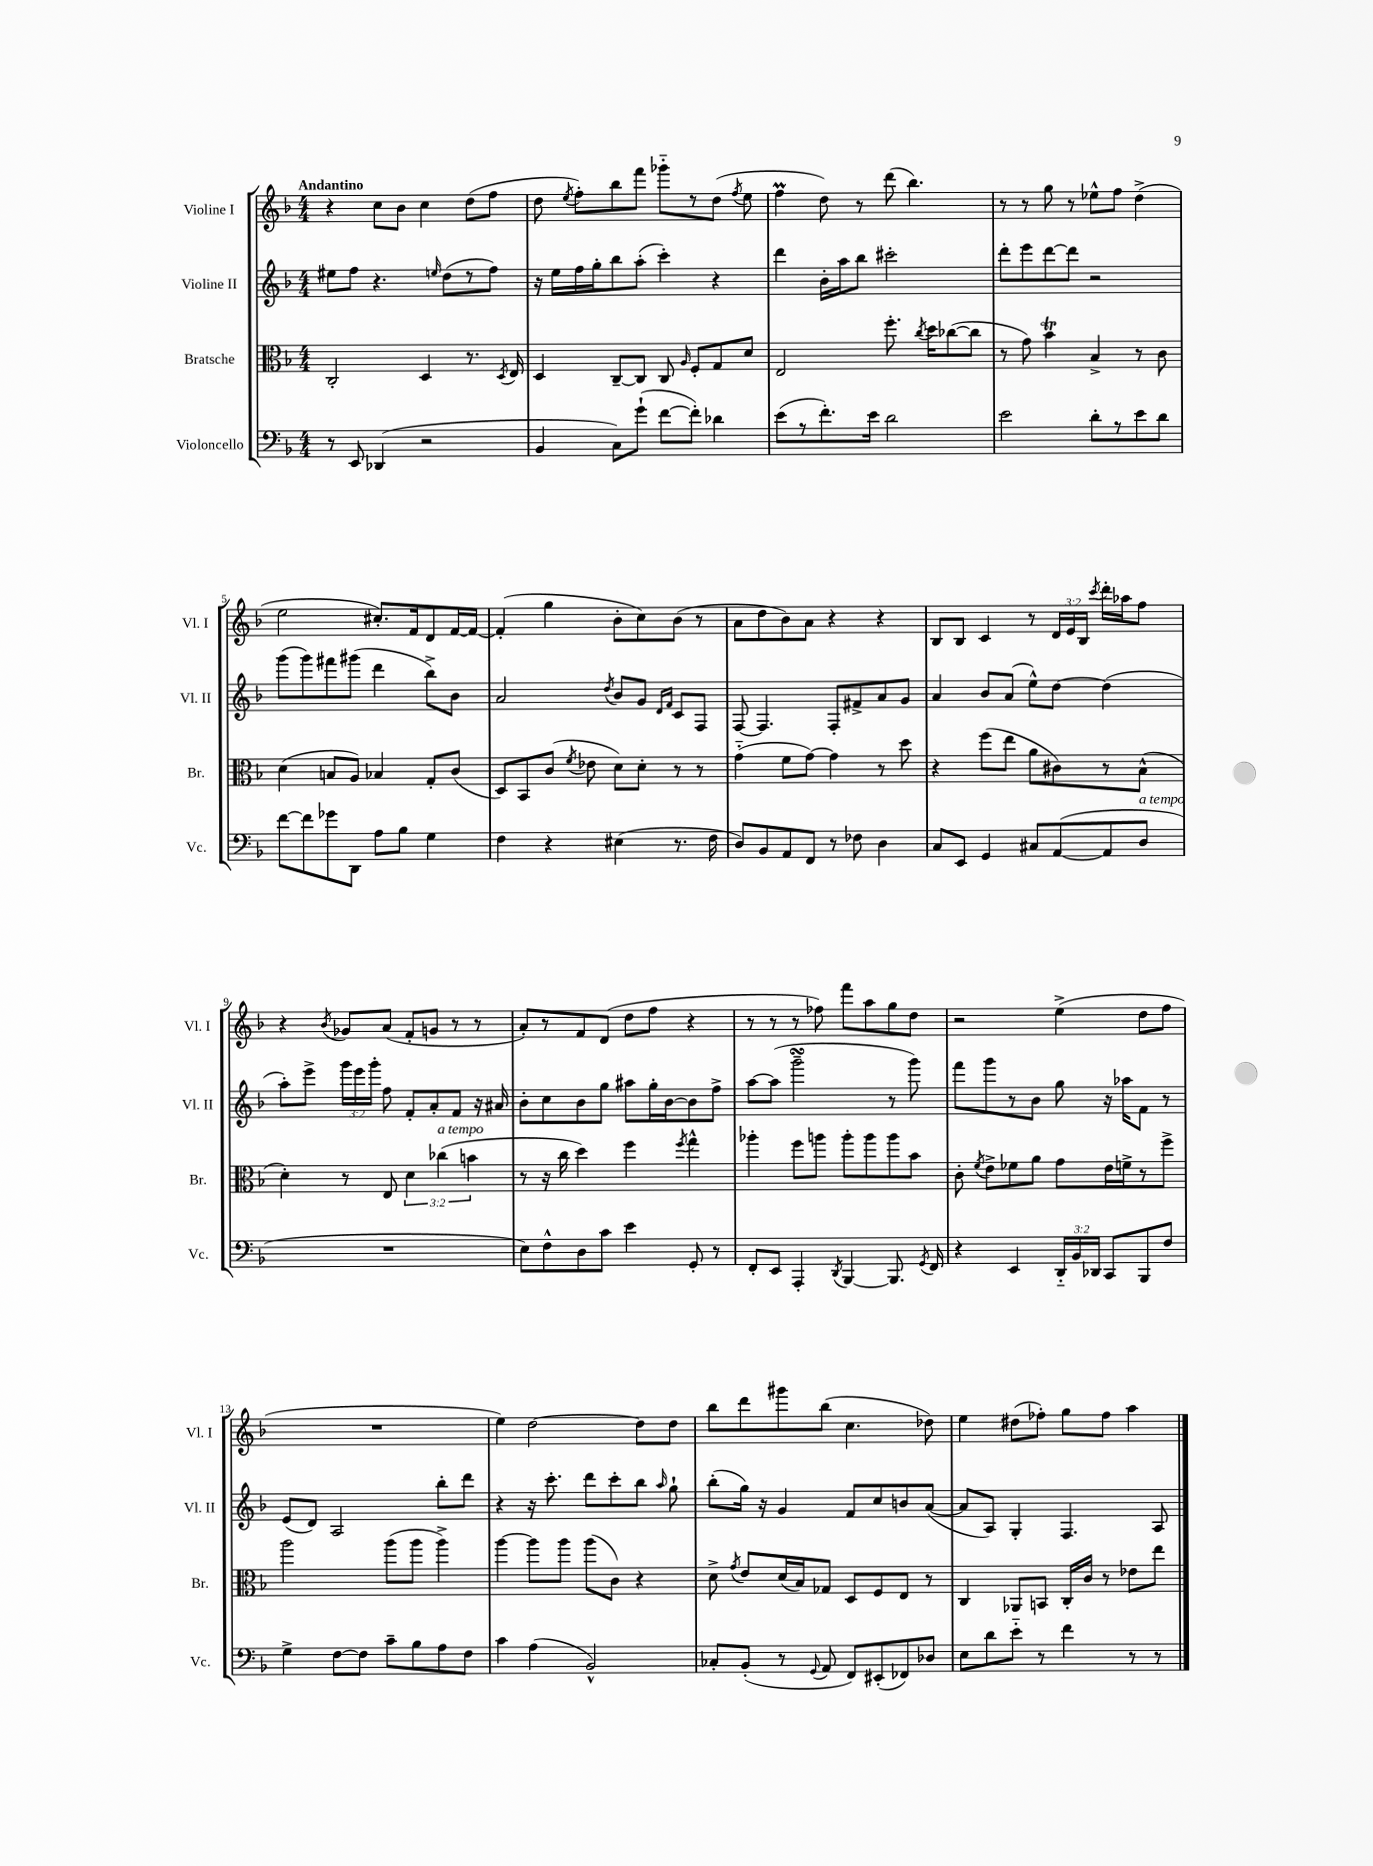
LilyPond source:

<<
\new StaffGroup <<
\new Staff = "s0" \with { instrumentName = "Violine I" shortInstrumentName = "Vl. I" } {
    \clef treble \key f \major \numericTimeSignature \time 4/4 \override Staff.TupletNumber.text = #tuplet-number::calc-fraction-text \tempo "Andantino"
    \autoBeamOff r4 c''8[ bes'8] c''4 d''8[( f''8] |
    d''8 \acciaccatura { e''8 } f''8[-.) bes''8 f'''8] ges'''8[-_ r8 d''8]( \acciaccatura { f''8 } e''8 |
    f''4\prall d''8) r8 d'''8( bes''4.) |
    r8 r8 g''8 r8 ees''8[-^ f''8] d''4->( |
    e''2 cis''8.[-.) f'16 d'8 f'16~ f'16]~ |
    f'4-.( g''4 bes'8[-. c''8) bes'8]( r8 |
    a'8[ d''8 bes'8) a'8] r4 r4 |
    bes8[ bes8] c'4 r8 \tuplet 3/2 { d'16[ e'16 bes16] } \acciaccatura { c'''8 } d'''16[-. aes''16 f''8] |
    r4 \acciaccatura { bes'8 } ges'8[ a'8]( f'8[-. g'8] r8 r8 |
    a'8[-.) r8 f'8 d'8]( d''8[ f''8] r4 |
    r8 r8 r8 fes''8) f'''8[ a''8 g''8 d''8] |
    r2 e''4->( d''8[ f''8] |
    R1 |
    e''4) d''2~ d''8[ d''8] |
    bes''8[ d'''8 gis'''8 bes''8]( c''4. des''8) |
    e''4 dis''8[( fes''8]-.) g''8[ fes''8] a''4 \bar "|." |
}
\new Staff = "s1" \with { instrumentName = "Violine II" shortInstrumentName = "Vl. II" } {
    \clef treble \key f \major \numericTimeSignature \time 4/4 \override Staff.TupletNumber.text = #tuplet-number::calc-fraction-text
    \autoBeamOff eis''8[ f''8] r4. \grace { e''16 } d''8[( r8 f''8]) |
    r16 e''16[ f''16 g''16-. bes''8 a''8]-.( c'''4-.) r4 |
    d'''4 bes'16[-. a''16 bes''8] cis'''2-. |
    d'''8[-. e'''8 d'''8~ d'''8] r2 |
    g'''8[( g'''8) fis'''8 gis'''8]( d'''4 bes''8[->) bes'8] |
    a'2 \acciaccatura { d''8 } bes'8[ g'8] \grace { d'16[ f'16] } c'8[ f8] |
    f8~ f4. f8[-. fis'8-> a'8 g'8] |
    a'4 bes'8[ a'8]( e''8[-^) d''8]~ d''4( |
    a''8[-.) e'''8]-> \tuplet 3/2 { g'''16[ e'''16 g'''16]-. } f''8 f'8[-. a'8-. f'8] r16 ais'16 |
    bes'8[-. c''8 bes'8 g''8] ais''8[ g''16-. bes'16~ bes'8 f''8]-> |
    a''8[~ a''8]( g'''2--\turn r8 g'''8) |
    f'''8[ g'''8 r8 bes'8] g''8 r16 aes''16[ f'8] r8 |
    e'8[( d'8]) a2 bes''8[-. d'''8] |
    r4 r16 c'''8.-. d'''8[ c'''8-. bes''8] \grace { a''16 } g''8-! |
    bes''8[-.( g''16]) r16 g'4 f'8[ c''8 b'8 a'8]~( |
    a'8[ a8]) g4-. f4. a8 \bar "|." |
}
\new Staff = "s2" \with { instrumentName = "Bratsche" shortInstrumentName = "Br." } {
    \clef alto \key f \major \numericTimeSignature \time 4/4 \override Staff.TupletNumber.text = #tuplet-number::calc-fraction-text
    \autoBeamOff c2-. d4 r8. \acciaccatura { d8 } e16 |
    d4 c8[~-- c8] c8 \grace { a16 } f8[-. g8 d'8] |
    e2 f''8.-. \acciaccatura { c''8 } d''16[ ces''8~( ces''8] |
    r8 g'8) bes'4\trill bes4-> r8 c'8 |
    d'4( b8[ a8]) bes4 g8[-. c'8]( |
    d8[) bes,8 c'8]( \acciaccatura { f'8 } ees'8 d'8[) d'8]-. r8 r8 |
    g'4-_( f'8[ g'8]~) g'4 r8 d''8 |
    r4 f''8[( e''8] a'8[ cis'8) r8 bes8]-^( |
    d'4-.) r8 e8 \tuplet 3/2 { d'4 ces''4^\markup { \italic "a tempo" }( b'4 } |
    r8 r16 c''16 d''4) f''4 \acciaccatura { f''8 } g''4-^ |
    aes''4-. f''8[ a''8] a''8[-. a''8 a''8 bes'8] |
    c'8-. \acciaccatura { f'8 } e'8[-> fes'8 a'8] g'8[ e'16 f'16-> r8 f''8]-> |
    a''2 a''8[( a''8] a''4->) |
    a''4~ a''8[ a''8] a''8[( c'8]) r4 |
    d'8-> \acciaccatura { g'8 } e'8[ d'16( bes16) ges8] d8[ f8 e8] r8 |
    c4 aes,8[ b,8] c16[-. c'16] r8 ees'8[ e''8] \bar "|." |
}
\new Staff = "s3" \with { instrumentName = "Violoncello" shortInstrumentName = "Vc." } {
    \clef bass \key f \major \numericTimeSignature \time 4/4 \override Staff.TupletNumber.text = #tuplet-number::calc-fraction-text
    \autoBeamOff r8 e,8 des,4( r2 |
    bes,4 c8[) g'8]-!( f'8[~ f'8]-.) des'4 |
    e'8[( r8 f'8.-.) e'16] d'2 |
    e'2 d'8[-. r8 e'8 d'8] |
    f'8[~ f'8 ges'8 d,8] a8[ bes8] g4 |
    f4 r4 eis4( r8. f16 |
    d8[) bes,8 a,8 f,8] r8 fes8 d4 |
    c8[ e,8] g,4 cis8[ a,8~( a,8 d8]^\markup { \italic "a tempo" } |
    R1 |
    e8[) f8-^ d8 c'8] e'4 g,8-. r8 |
    f,8[-. e,8] a,,4-. \acciaccatura { d,8 } bes,,4~ bes,,8. \acciaccatura { g,8 } f,16 |
    r4 e,4 \tuplet 3/2 { d,16[-_ bes,16 des,16] } c,8[ bes,,8 f8] |
    g4-> f8[~ f8] c'8[-- bes8 a8 f8] |
    c'4 a4( bes,2-^) |
    ces8[-. bes,8]-.( r8 \appoggiatura { g,8 } a,8 f,8[) eis,8-.( fes,8) des8] |
    e8[ d'8 e'8]-_ r8 f'4 r8 r8 \bar "|." |
}
>>
>>
